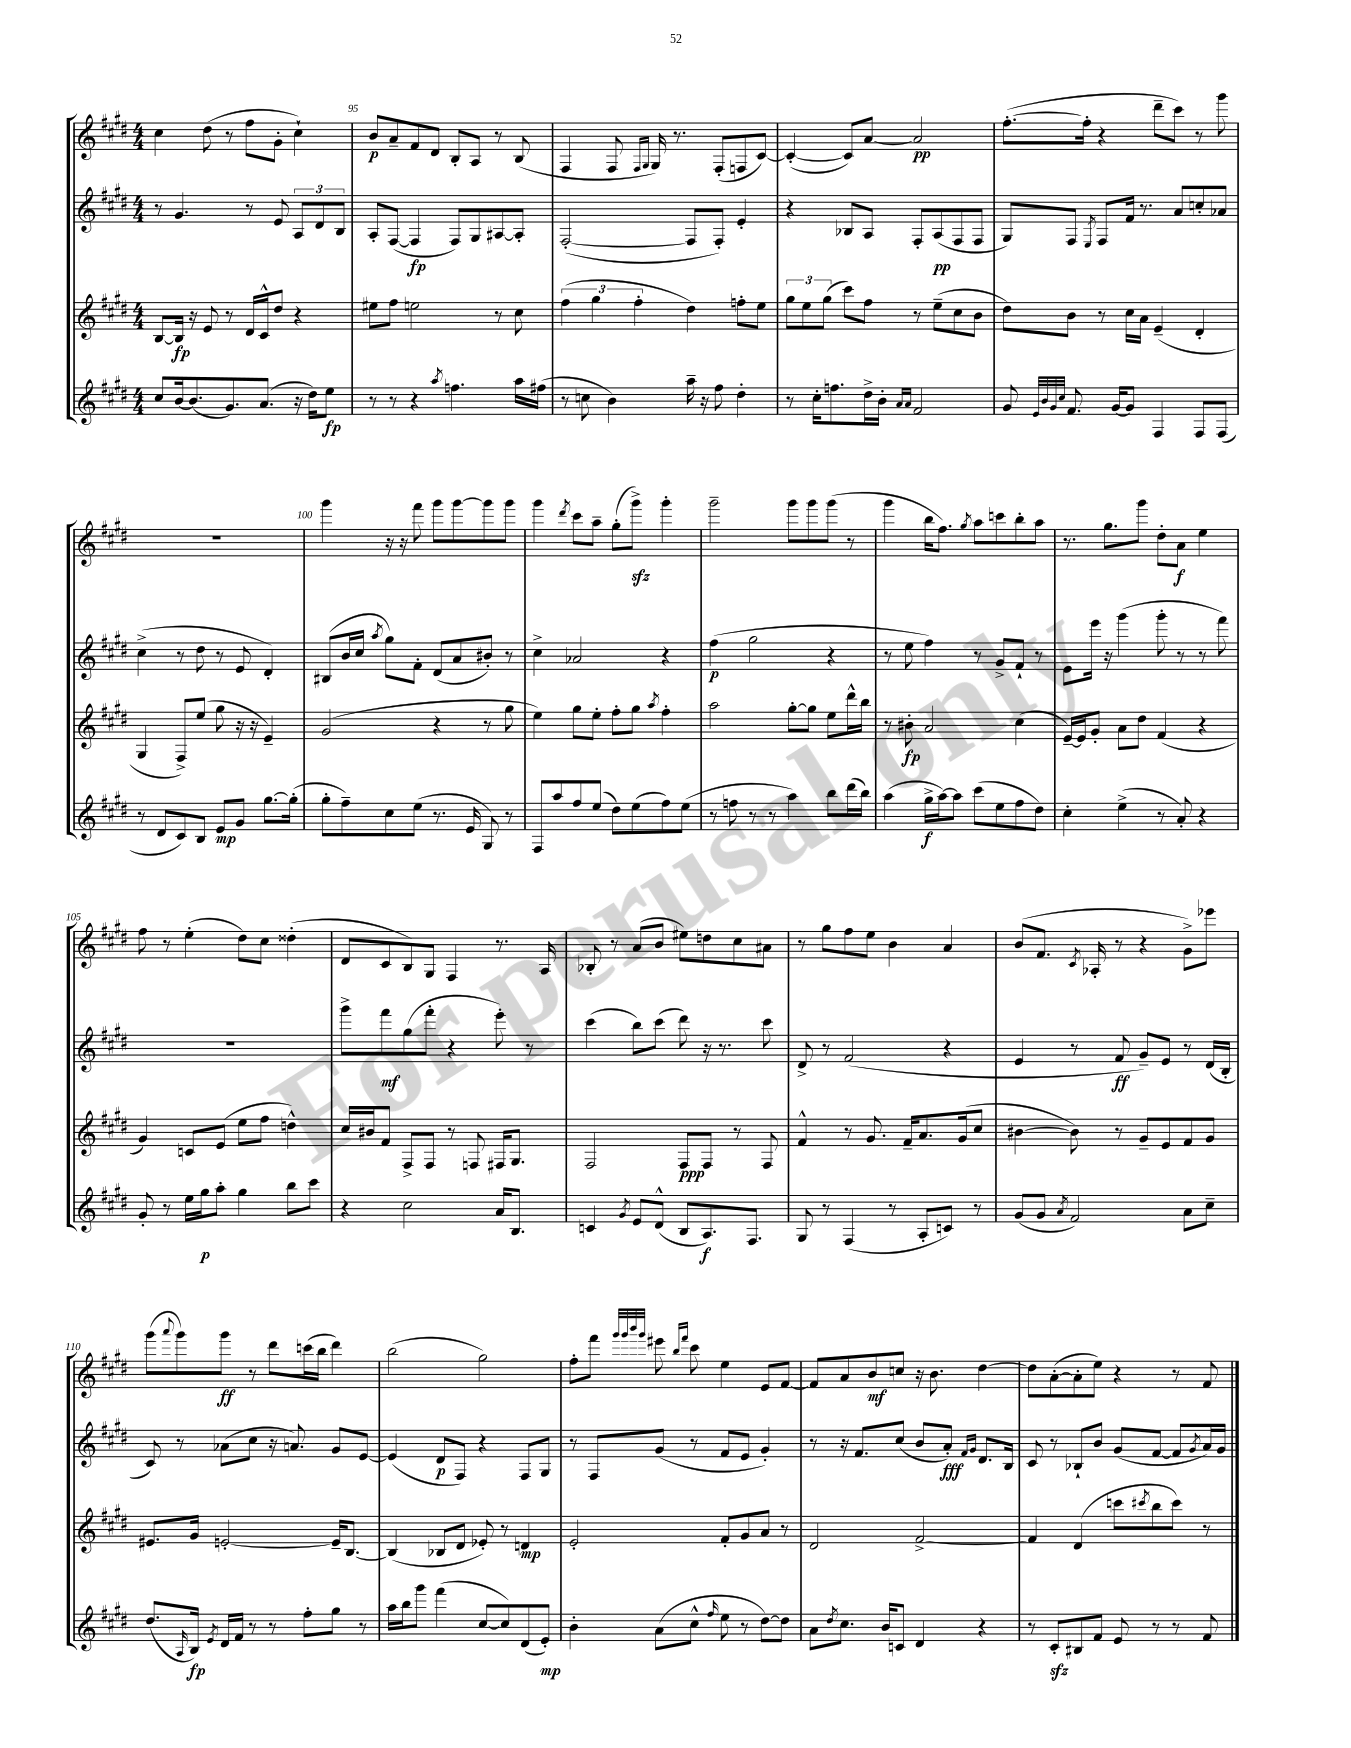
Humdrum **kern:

**kern	**kern	**kern	**kern
*staff4	*staff3	*staff2	*staff1
*clefG2	*clefG2	*clefG2	*clefG2
*k[f#c#g#d#]	*k[f#c#g#d#]	*k[f#c#g#d#]	*k[f#c#g#d#]
*M4/4	*M4/4	*M4/4	*M4/4
8cc#/L	[8B/L	8r	4cc#\
[16b/k	16B/]Jk	4.g#/	.
(8.b/]	16r	.	.
.	8e/	.	(8dd#\
8.g#/)	8r	.	8r
.	16d#/LL	8r	8ff#\L
(8.a/J	16c#^^/J	.	.
.	8dd#/J	8e/	8g#'\J
16r	4r	12A/L	4cc#`\)
16dd#\LK)	.	.	.
.	.	12d#/	.
8ee\J	.	.	.
.	.	12B/J	.
=	=	=	=
8r	8ee#\L	8A'/L	8b/L
8r	8ff#\J	([8F#/J	8a~/
4r	2ee\	4F#/]	8f#/
.	.	.	8d#/J
8qaa/	.	.	.
4.ff\	.	8F#/L)	8B'/L
.	.	8G#/	8A/J
.	8r	[8A#/	8r
16aa\LL	8cc#\	8A#'/]J	(8B/
(16ff#\JJ	.	.	.
=	=	=	=
8r	(6ff#\	([2F#'/	4F#/
8cc\	.	.	.
.	6gg#\	.	.
4b\)	.	.	8F#/
.	6ff#'\	.	.
.	.	.	16qqF#/LL
.	.	.	16qqG#/JJ
.	.	.	16G#/)
.	.	.	8.r
16aa~\	4dd#\)	8F#/]L	.
16r	.	.	.
8ff#\	.	8F#'/J)	(8F#'/L
4dd#'\	8ff'\L	4e'/	8F/
.	8ee\J	.	[8c#/J)
=	=	=	=
8r	12gg#\L	4r	(4c#'/_
.	12ee\	.	.
16cc#'\LK	.	.	.
.	(12gg#\J	.	.
8.ff\	.	.	.
.	8ccc#\L)	8B-/L	8c#/]L)
16dd#^\L	8ff#\J	8A/J	[8a/J
16b'\JJ	.	.	.
16qqa/LL	.	.	.
16qqa/JJ	.	.	.
2f#/	8r	8F#'/L	2a/]
.	(8ee~\L	(8A/	.
.	8cc#\	8F#/	.
.	8b\J	8F#/J	.
=	=	=	=
8g#/	8dd#\L)	8G#/L)	([8.ff#'\L
32qqe/LLL	.	.	.
32qqb/	.	.	.
32qqg#/	.	.	.
32qqcc#/JJJ	.	.	.
8.f#/	8b\J	8F#/J	.
.	.	.	16ff#'\]Jk
.	.	8qE/	.
.	8r	8F#/L	4r
[16g#/LK	.	.	.
8g#/]J	16cc#\LL	16f#/Jk	.
.	16a\JJ	8.r	.
4F#/	(4e~/	.	8ddd#~\L
.	.	8a/L	8ccc#\J)
8F#/L	4d#'/	8cc'/	8r
(8F#/J	.	8a-/J	8ggg#\
=	=	=	=
8r	4G#/	(4cc#^\	1r
8d#/L	.	.	.
8c#/)	8F#^/L)	8r	.
8B/J	(8ee/J	8dd#\	.
8e/L	8gg#\	8r	.
8g#/J	16r	8e/	.
.	16r	.	.
[8.gg#\L	4e~/)	4d#'/)	.
(16gg#'\]Jk	.	.	.
=	=	=	=
8gg#'\L	(2g#/	(8B#/L	4ggg#\
8ff#~\)	.	16b/L	.
.	.	16cc#/JJ	.
.	.	8qaa/	.
8cc#\	.	8gg#\L)	16r
.	.	.	16r
(8ee\J	.	8f#'\J	8fff#\
8.r	4r	(8d#/L	8ggg#\L
.	.	8a/	[8ggg#\
16e/	.	.	.
8G#/)	8r	8b#'/J)	8ggg#\]
8r	8gg#\	8r	8ggg#\J
=	=	=	=
8F#/L	4ee\)	4cc#^\	4ggg#\
8aa/	.	.	.
.	.	.	8qddd#/
8ff#/	8gg#\L	2a-/	8ccc#\L
(8ee/J	8ee'\J	.	8aa~\J
8dd#\L)	8ff#'\L	.	(8gg#'\L
(8ee\	8gg#\J	.	8ggg#^\J)
.	8qaa/	.	.
8ff#\)	4ff#'\	4r	4ggg#'\
(8ee\J	.	.	.
=	=	=	=
8r	2aa\	(4ff#\	2ggg#~\
8ff\	.	.	.
8r	.	2gg#\	.
8r	.	.	.
4aa\)	[8gg#'\L	.	8ggg#\L
.	8gg#\]J	.	8ggg#\
8bb\L	8ee\L	4r	(8ggg#\J
(16ddd#\L	16ddd#^^\L	.	8r
16bb\JJ)	16bb\JJ	.	.
=	=	=	=
(4aa\	8r	8r	4ggg#\
.	8b#'\	8ee\	.
16gg#^\LL	2a/	4ff#\)	16bb\LK
[16aa\J)	.	.	8.ff#\J)
8aa\]J	.	.	.
.	.	.	8qgg#/
(8ccc#\L	.	8r	8aa\L
8ee\	.	8g#^/L	8ccc\
8ff#\	(4cc#\	8f#`/J	8bb'\
8dd#\J)	.	8r	8aa\J
=	=	=	=
4cc#'\	[16e~/LL)	8e\L	8.r
.	16e/]J	.	.
.	8g#'/J	16eee\Jk	.
.	.	16r	8.gg#\L
(4ee^\	8a\L	(4ggg#\	.
.	8dd#\J	.	8ggg#\J
8r	(4f#/	8ggg#'\	8dd#'\L
8a'/)	.	8r	8a\J
4r	4r	8r	4ee\
.	.	8fff#\)	.
=	=	=	=
8g#'/	4g#/)	1r	8ff#\
8r	.	.	8r
16ee\LL	8c/L	.	(4ee'\
16gg#\J	.	.	.
8aa'\J	(8e/J	.	.
4gg#\	8ee\L	.	8dd#\L)
.	8ff#\J	.	8cc#\J
8bb\L	4dd^^\)	.	(4dd##'\
8ccc#\J	.	.	.
=	=	=	=
4r	16cc#/LL	8ggg#^\L	8d#/L
.	16b#/J	.	.
.	8f#/J	8fff#\	8c#/
2cc#\	8F#^/L	(8gg#\	8B/)
.	8F#/J	8fff#'\J	8G#/J
.	8r	4r	4F#/
.	8F/	.	.
16a/LK	16F#/LK	8eee'\)	8.r
8.B/J	8.G#/J	.	.
.	.	8r	.
.	.	.	16A/
=	=	=	=
4c/	2F#/	(4ccc#\	8B-'/
.	.	.	8r
8qg#/	.	.	.
8e/L	.	8bb\L)	(8a/L
(8d#^^/J	.	(8ccc#\J	8b/J
8B/L	8F#/L	8ddd#\)	8ee#\L)
8.A/)	8F#/J	16r	8dd\
.	.	8.r	.
.	8r	.	8cc#\
8.F#/J	.	.	.
.	8F#/	8ccc#\	8a#\J
=	=	=	=
8G#/	4f#^^/	8d#^/	8r
8r	.	8r	8gg#\L
(4F#/	8r	(2f#/	8ff#\
.	8.g#/	.	8ee\J
8r	.	.	4b\
.	16f#~/LK	.	.
8A'/L	8.a/	.	.
8c/J)	.	4r	4a/
.	(16g#/k	.	.
8r	8cc#/J	.	.
=	=	=	=
(8g#/L	[4b#\	4e/	(8b/L
8g#/J	.	.	8.f#/J
8qa/	.	.	.
2f#/)	8b#\])	8r	.
.	.	.	8qc#/
.	.	.	16A-'/
.	8r	8f#/	8r
.	8g#~/L	8g#~/L)	4r
.	8e/	8e/J	.
8a\L	8f#/	8r	8g#^\L)
8cc#~\J	8g#/J	(16d#/LL	8eee-\J
.	.	16B'/JJ	.
=	=	=	=
(8.dd#/L	8.e#/L	8c#/)	(8ggg#\L
.	.	.	8qqaaa/
.	.	8r	8ggg#\)
16qqA/	.	.	.
16B/Jk)	16g#/Jk	.	.
8qe/	.	.	.
16d#/LL	[2e'/	(8a-\L	8ggg#\J
16f#/JJ	.	.	.
8r	.	8cc#\J	8r
8r	.	16r	8ddd#\L
.	.	8.a/)	.
8ff#'\L	.	.	(16ccc\L
.	.	.	16bb\JJ
8gg#\J	16e~/]LK	8g#/L	4ddd#\)
.	[8.B/J	.	.
8r	.	[8e/J	.
=	=	=	=
16aa\LL	(4B/]	(4e/]	(2bb\
16bb\J	.	.	.
8ggg#\J	.	.	.
(4fff#\	8B-/L	8d#/L	.
.	8d#/J	8F#/J)	.
[8cc#/L	8e-'/)	4r	2gg#\)
8cc#/])	8r	.	.
(8d#/	4d/	8F#/L	.
8e'/J)	.	8G#/J	.
=	=	=	=
4b'\	2e'/	8r	8ff#'\L
.	.	8F#/L	8fff#\J
.	.	.	32qqggg#/LLL
.	.	.	32qqggg#/
.	.	.	32qqbbb/
.	.	.	32qqggg#/JJJ
(8a\L	.	(8g#/J	8eee#\
.	.	.	16qqbb/LL
.	.	.	16qqfff#/JJ
8cc#^^\J	.	8r	8ccc#\
16qqff#/	.	.	.
8ee\	8f#'/L	8f#/L	4ee\
8r	8g#/	8e/J	.
[8dd#\L)	8a/J	4g#'/)	8e/L
8dd#\]J	8r	.	[8f#/J
=	=	=	=
8a\L	2d#/	8r	8f#/]L
8qdd#/	.	.	.
8.cc#\J	.	16r	8a/
.	.	8.f#/L	.
.	.	.	8b/
16b/LK	.	.	.
8c/J	.	(8cc#/J	8cc/J
4d#/	[2f#^/	8b/L	16r
.	.	.	8.b\
.	.	8a'/J)	.
.	.	16qqf#/LL	.
.	.	16qqg#/JJ	.
4r	.	8.d#/L	[4dd#\
.	.	16B/Jk	.
=	=	=	=
8r	4f#/]	8c#/	8dd#\]L
8c#'/L	.	8r	([8a'\
8B#/	(4d#/	8B-`/L	8a'\]
8f#/J	.	8b/J	8ee\J)
8e/	8ccc\L	(8g#/L	4r
.	8qccc#/	.	.
8r	8bb\	[8f#/J	.
8r	8ccc#\J)	8f#/]L	8r
.	.	8qg#/	.
8f#/	8r	16a/L)	8f#/
.	.	16g#/JJ	.
==	==	==	==
*-	*-	*-	*-
